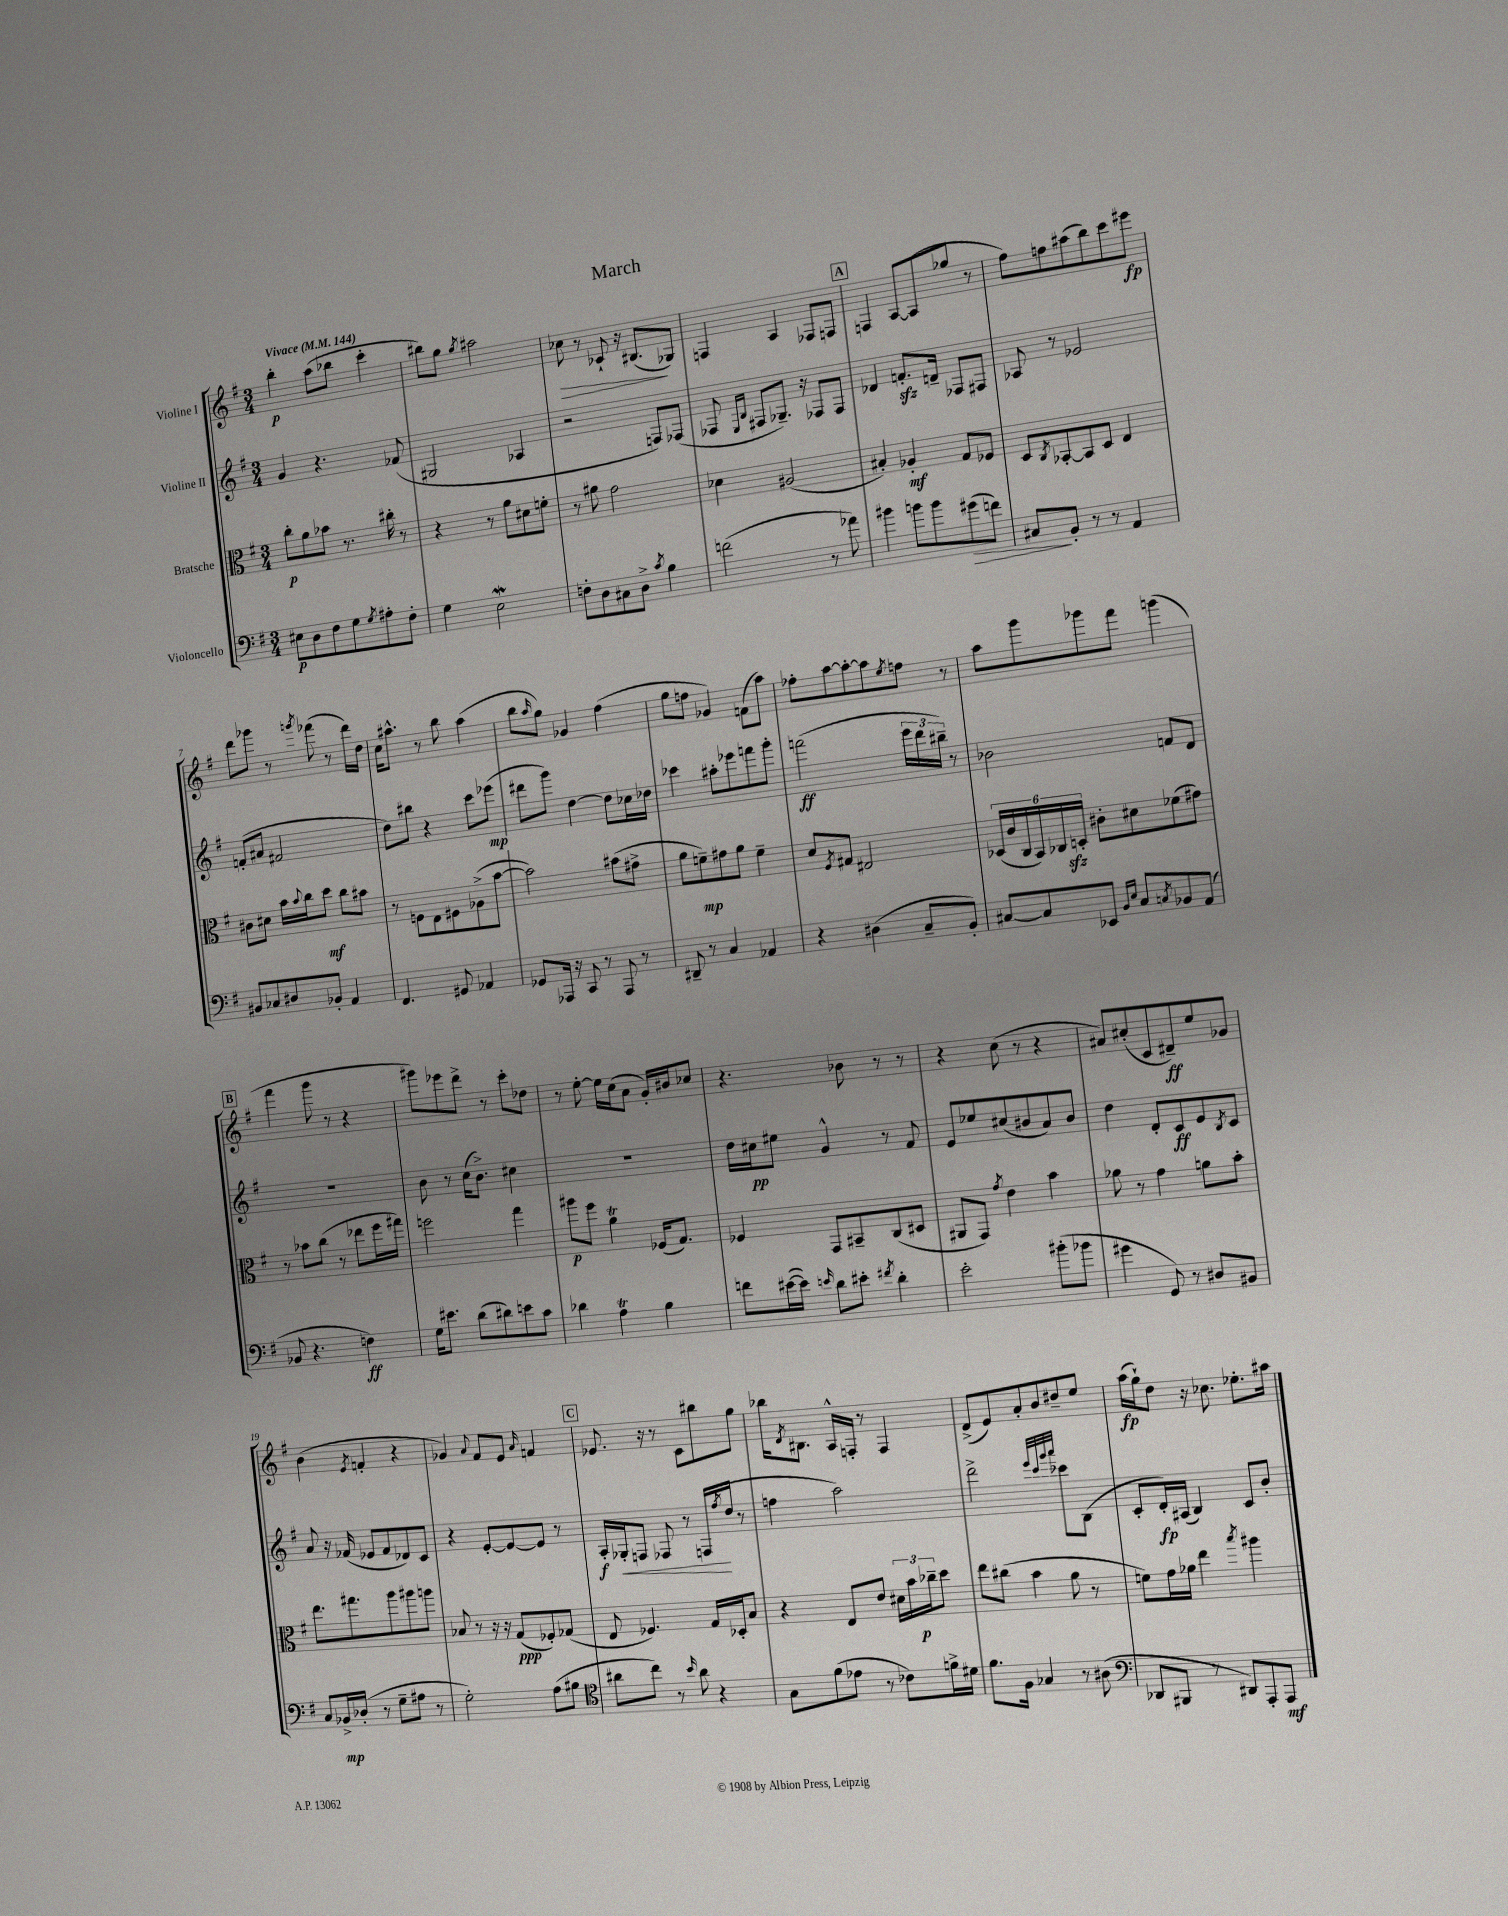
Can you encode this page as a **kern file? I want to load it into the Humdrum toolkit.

**kern	**kern	**kern	**kern
*staff4	*staff3	*staff2	*staff1
*clefF4	*clefC3	*clefG2	*clefG2
*k[f#]	*k[f#]	*k[f#]	*k[f#]
*M3/4	*M3/4	*M3/4	*M3/4
*MM144	*MM144	*MM144	*MM144
8E#	8cc'	4g	4bb'
8D	8a	.	.
8F#	8b-	4.r	(8aa
8G	8.r	.	8bb-
8qG	.	.	.
8A#'	.	.	4ccc'
.	16cc#'	.	.
8F#'	8r	(8f-	.
=	=	=	=
4G	4r	2G#	8bb#)
.	.	.	8gg
.	.	.	8qgg
2E	8r	.	2aa#
.	8a	.	.
.	8d#	4A-	.
.	8f'	.	.
=	=	=	=
8F'	8r	2r	8cc-
8D	8a#	.	8r
8C#	2g	.	8c-`
8D^	.	.	16r
.	.	.	(8.B#
8qc	.	.	.
4B	.	8F)	.
.	.	(8F-	8G-)
=	=	=	=
(2f	4d-	8F-	4F
.	.	16qqE	.
.	.	16qqB	.
.	.	8F#	.
.	(2A#	8.G-~)	4A
.	.	16r	.
8r	.	8F-	8F-
8a-)	.	8F-	8F
=	=	=	=
4b#	4B#')	4d-	4F
8b	4A-'	8.f'	[8A
8b	.	.	(8A]
.	.	16d~	.
(8g#	8G	8F-	8gg-
8f)	8F-	8F#	8r
=	=	=	=
8C#	8D	8A-	8ff#)
.	8qC	.	.
8BB'	[8BB-'	8r	8ff
8r	8BB-]	2e-	(8aa#
8r	8D	.	8bb)
4AA	4E	.	8ccc
.	.	.	8eee#
=	=	=	=
8BB#	8c#	(8f'	8ddd
8C-	8d#	8a#	8ggg-
8D#	16b	2f#	8r
.	8qqb	.	.
.	16cc	.	.
.	.	.	8qggg
8BB-'	8dd	.	(8fff-
4AA	8cc	.	8r
.	8b#	.	16ddd)
.	.	.	16dd
=	=	=	=
4.FF#	8r	8dd)	16cc
.	.	.	8.aa#^^
.	8F	8bb#	.
.	8E	4r	8r
8GG#	8F#	.	8bb
4AA-	(8A-^	8ccc	(4aa#
.	[8b	(8eee-	.
=	=	=	=
8GG-	2b])	8ddd#	8bb
.	.	.	16qqaa
16AAA-	.	8ggg)	8gg)
16r	.	.	.
8CC	.	[4dd	4g-
8r	.	.	.
8AAA-	(8b#	8dd]	(4ff#
8r	8g#^	16cc-	.
.	.	16dd-	.
=	=	=	=
8DD#~	8a	4ccc-	8gg
8r	8f~)	.	8ff
4C	8g#	8aa#'	4g-)
.	8a	8eee-	.
4AA-	4f~	8fff	(8f
.	.	8ggg'	8aa)
=	=	=	=
4r	8d	(2fff	8ff-'
.	8qF#	.	.
.	8G#	.	[8aa
(4D#	2E#	.	8aa'_
.	.	.	8aa]
.	.	.	8qee
8C~	.	24eee	8ff
.	.	24ddd	.
.	.	24bb#~)	.
8BB')	.	8r	8r
=	=	=	=
[8C#	(24D-	2b-	8aa
.	24c	.	.
.	24C	.	.
8C#]	24BB)	.	8ggg
.	24C-	.	.
.	24D'	.	.
8EE-	8c#'	.	8ggg-
16qqBB	.	.	.
16qqE	.	.	.
8C#	8d#	.	8fff#
8qC	.	.	.
8BB-	(8f-	8f	(4ggg
(8AA	8g#)	8d	.
=	=	=	=
8BB-	8r	2.r	4fff#
4.r	8b-	.	.
.	(8cc	.	8ggg
.	8r	.	8r
4F)	8ee-	.	4r
.	16ff#	.	.
.	16gg#)	.	.
=	=	=	=
16G	2ff	8b	8ggg#)
8.e#	.	.	.
.	.	8r	8eee-
(8d	.	(16cc	8ddd^
.	.	8.b^)	.
8d#)	.	.	8r
8e	4gg	4cc#	8ccc'
8c	.	.	8dd-
=	=	=	=
4d-	8aa#	2.r	8r
.	8ff#	.	[8ee'
4A	4a	.	16ee]
.	.	.	(16cc
.	.	.	8a
4B	(16F-	.	16g')
.	8.G)	.	16b#
.	.	.	8cc-
=	=	=	=
8f	4F-	16dd	4.r
.	.	16cc#	.
([16e#	.	8ee#	.
16e#])	.	.	.
16qqe	.	.	.
8d	8GG	4g^^	.
8e#'	8BB#~	.	8b-
8qf#	.	.	.
4d'	(8C	8r	8r
.	8D#	8f#	8r
=	=	=	=
2e'	8AA#	8e	4r
.	8GG)	8ee-	.
.	8qg	.	.
.	4e	(8cc#	(8cc
.	.	8b#	8r
(8b#'	4b	8a)	4r
8b-	.	8b#	.
=	=	=	=
4g#	8a-	4dd	8a#)
.	8r	.	(8cc#'
8GG)	4g	8d'	8c
8r	.	8c	8d#~)
8D#	8a	8e	8ee
.	.	8qB	.
8BB#	8b'	8c	8g-
=	=	=	=
8C	8.ee	8a	(4b
16BB-^	.	16r	.
(16D-'	8.gg#	(16f-	.
.	.	.	8qe
8r	.	8e-	4f'
8G~	8aa	8f-	.
8A#	8aa#	8d-)	4r
8r	8aa	8c	.
=	=	=	=
2G')	8B-	4r	4g-)
.	8r	.	.
.	.	.	8qqa
.	16r	[8e'	8f#
.	16r	.	.
.	(8G	8e_	8e
.	.	.	16qqa
(8A	8F-')	8e]	4f
8B#	(8G-	8r	.
=	=	=	=
*clefC4	*	*	*
8a#	8E	16A'	8.e-
.	.	16G-'	.
8cc)	4.F-)	8F	.
.	.	.	16r
8r	.	8F-	8r
16qqb	.	.	.
8a#	.	8r	8c
4r	16G	(16F	8bb#
.	.	8qff#	.
.	16D-'	16dd	.
.	8B	8r	8gg
=	=	=	=
8G	4r	4ff	16bb-
.	.	.	8qd
.	.	.	8.B#
(8f#	.	.	.
8e-	8E	2aa)	16A^^
.	.	.	16F'
8r	8e	.	8r
8c-)	24d#	.	4F
.	24b	.	.
.	24cc-~	.	.
16f^	8dd	.	.
16d#	.	.	.
=	=	=	=
8.f#	8ee	2ddd^	(8d^
.	(8cc#	.	8e)
16F#	.	.	.
4G-	4b	.	8a'
.	.	.	8b
.	.	32qqeee	.
.	.	32qqccc	.
.	.	32qqggg	.
.	.	32qqaaa	.
8r	8a	8ccc-	8dd#~
(8A#	8r	(8B	8ee
=	=	=	=
*clefF4	*	*	*
8DD-	8f)	8c'	(16aa
.	.	.	16gg`)
8BBB#	16g	16d')	8dd
.	16a-	(16A#	.
8r	4ee	4B)	16r
.	.	.	8.cc-
8DD#)	.	.	.
.	8qbb	.	.
8AAA'	4aa#	8c	8.ee-'
8AAA	.	8b'	.
.	.	.	16aa#
==	==	==	==
*-	*-	*-	*-
